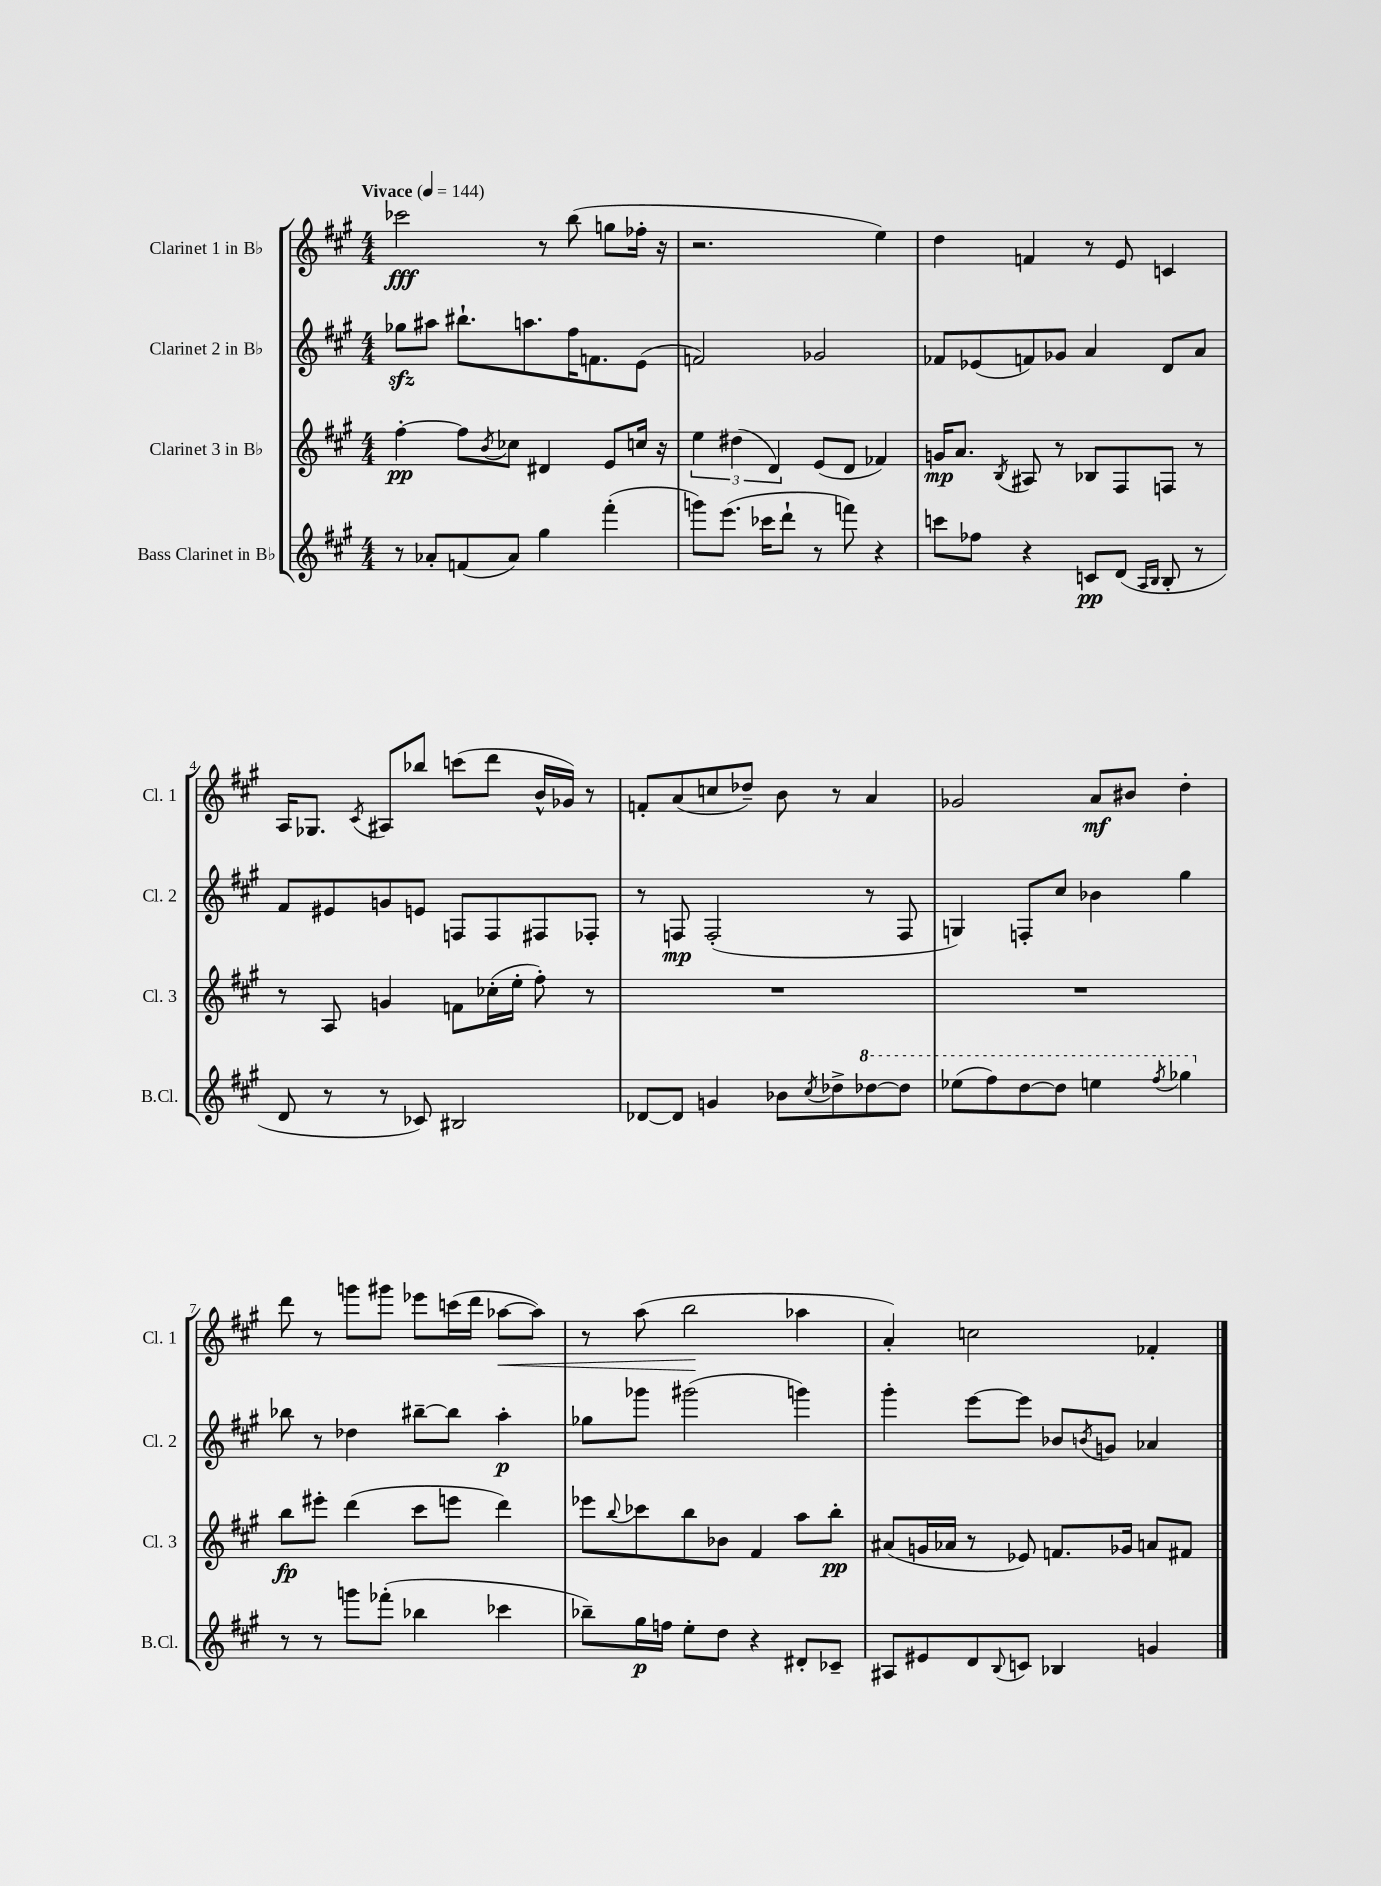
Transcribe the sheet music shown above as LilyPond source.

<<
\new StaffGroup <<
\new Staff = "s0" \with { instrumentName = "Clarinet 1 in Bb" shortInstrumentName = "Cl. 1" } {
    \clef treble \key a \major \numericTimeSignature \time 4/4 \tempo "Vivace" 4 = 144
    ces'''2\fff r8 b''8( g''8 fes''16-. r16 |
    r2. e''4) |
    d''4 f'4 r8 e'8 c'4 |
    a16 ges8. \acciaccatura { cis'8 } ais8 bes''8 c'''8( d'''8 b'16-^ ges'16) r8 |
    f'8-. a'8( c''8 des''8--) b'8 r8 a'4 |
    ges'2 a'8\mf bis'8 d''4-. |
    d'''8 r8 g'''8 gis'''8 ees'''8 c'''16( d'''16 aes''8~\< aes''8) |
    r8 a''8( b''2\! aes''4 |
    a'4-.) c''2 fes'4-. \bar "|." |
}
\new Staff = "s1" \with { instrumentName = "Clarinet 2 in Bb" shortInstrumentName = "Cl. 2" } {
    \clef treble \key a \major \numericTimeSignature \time 4/4
    ges''8\sfz ais''8 bis''8.-! a''8. fis''16 f'8. e'8( |
    f'2) ges'2 |
    fes'8 ees'8( f'8) ges'8 a'4 d'8 a'8 |
    fis'8 eis'8 g'8 e'8 f8 f8 fis8 fes8-. |
    r8 f8\mp f2-.( r8 f8 |
    g4) f8-. cis''8 bes'4 gis''4 |
    bes''8 r8 des''4 bis''8~-- bis''8 a''4-.\p |
    ges''8 ges'''8 gis'''2( g'''4) |
    gis'''4-. e'''8~ e'''8 bes'8 \acciaccatura { b'8 } g'8 aes'4 \bar "|." |
}
\new Staff = "s2" \with { instrumentName = "Clarinet 3 in Bb" shortInstrumentName = "Cl. 3" } {
    \clef treble \key a \major \numericTimeSignature \time 4/4
    fis''4~-.\pp fis''8 \acciaccatura { b'8 } ces''8 dis'4 e'8 c''16 r16 |
    \tuplet 3/2 { e''4 dis''4( d'4) } e'8( d'8 fes'4) |
    g'16\mp a'8. \acciaccatura { b8 } ais8 r8 bes8 fis8 f8 r8 |
    r8 a8 g'4 f'8 ces''16-.( e''16-. fis''8-.) r8 |
    R1 |
    R1 |
    b''8\fp eis'''8-. d'''4( cis'''8 e'''8 d'''4) |
    ees'''8 \appoggiatura { b''8 } ces'''8 b''8 bes'8 fis'4 a''8 b''8-.\pp |
    ais'8( g'16 aes'16 r8 ees'8) f'8. ges'16 a'8 fis'8 \bar "|." |
}
\new Staff = "s3" \with { instrumentName = "Bass Clarinet in Bb" shortInstrumentName = "B.Cl." } {
    \clef treble \key a \major \numericTimeSignature \time 4/4
    r8 aes'8-. f'8( aes'8) gis''4 fis'''4-.( |
    g'''8) e'''8.( ces'''16 d'''8-! r8 f'''8) r4 |
    c'''8 fes''8 r4 c'8\pp d'8( \grace { a16 b16 } b8-. r8 |
    d'8 r8 r8 ces'8) bis2 |
    des'8~ des'8 g'4 bes'8 \acciaccatura { cis''8 } des''8-> \ottava #1 des'''8~ des'''8 |
    ees'''8( fis'''8) d'''8~ d'''8 e'''4 \acciaccatura { fis'''8 } ges'''4 \ottava #0 |
    r8 r8 g'''8 fes'''8-.( bes''4 ces'''4 |
    bes''8--) gis''16\p f''16 e''8-. d''8 r4 dis'8-. ces'8-- |
    ais8 eis'8 d'8 \appoggiatura { b8 } c'8 bes4 g'4 \bar "|." |
}
>>
>>
